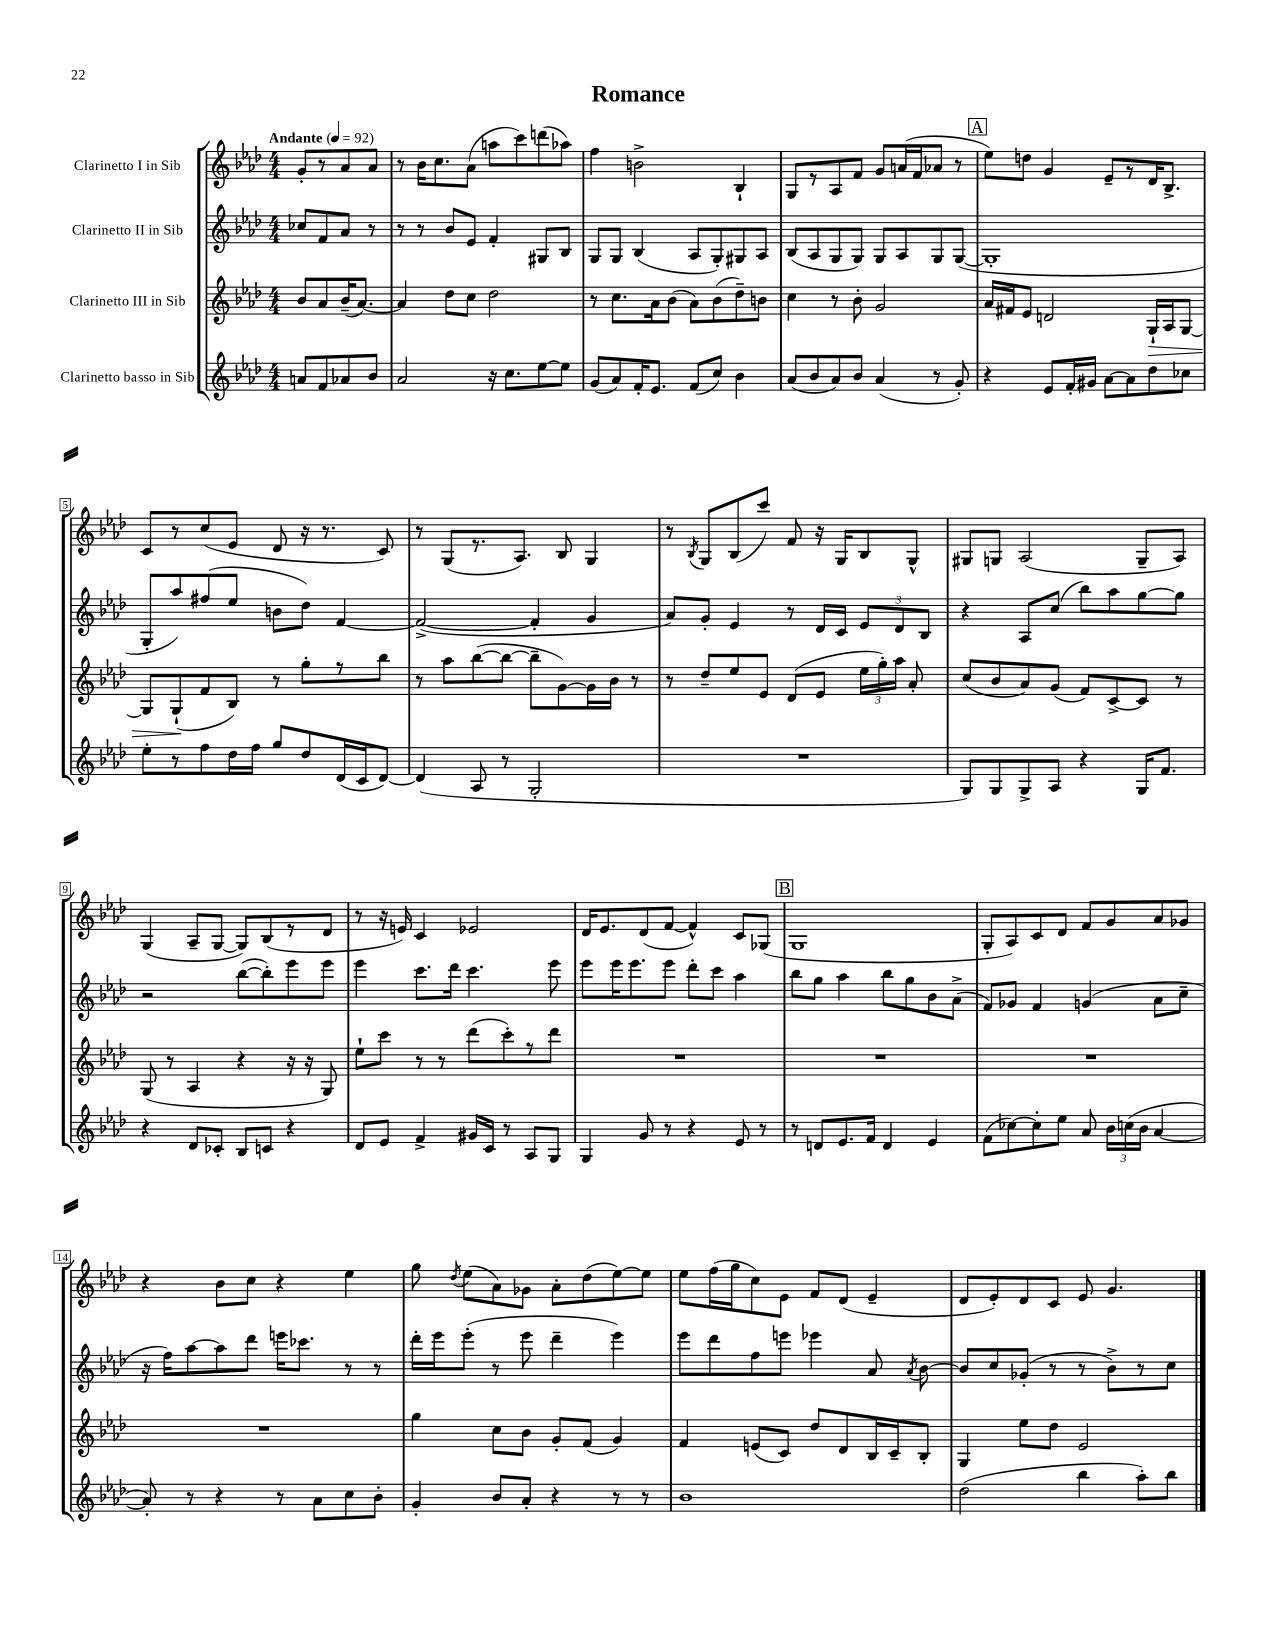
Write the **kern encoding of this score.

**kern	**kern	**dynam	**kern	**kern
*part4	*part3	*part3	*part2	*part1
*staff4	*staff3	*staff3	*staff2	*staff1
*I"Clarinetto basso in Sib	*I"Clarinetto III in Sib	*	*I"Clarinetto II in Sib	*I"Clarinetto I in Sib
*clefG2	*clefG2	*	*clefG2	*clefG2
*k[b-e-a-d-]	*k[b-e-a-d-]	*	*k[b-e-a-d-]	*k[b-e-a-d-]
*M4/4	*M4/4	*	*M4/4	*M4/4
*MM92	*MM92	*	*MM92	*MM92
=	=	=	=	=
!	!	!	!	!LO:TX:a:B:t=Andante
8an/L	8b-/L	.	8cc-X/L	8g'/L
8f/	8a-/	.	8f/	8r
8a-X/	(16b-~/K	.	8a-/J	8a-/
.	[8.a-/J)	.	.	.
8b-/J	.	.	8r	8a-/J
=1	=1	=1	=1	=1
2a-/	4a-/]	.	8r	8r
.	.	.	8r	16b-\KL
.	.	.	.	8.cc\
.	8dd-\L	.	8b-/L	.
.	8cc\J	.	8e-/J	(8a-\J
16r	2dd-\	.	4f'/	8aan\L
8.cc\L	.	.	.	.
.	.	.	.	8ccc\)
[8ee-\	.	.	8G#X/L	(8dddn\
8ee-\J]	.	.	8B-/J	8aa-X\J)
=2	=2	=2	=2	=2
(8g/L	8r	.	8G/L	4ff\
8a-/)	8.cc\L	.	8G/J	.
16f'/K	.	.	(4B-/	2bn^\
8.e-/J	16a-\k	.	.	.
.	(8b-\J	.	.	.
(8f/L	8a-\L)	.	8A-/L	.
8cc/J)	(8b-\	.	8G'/)	.
4b-\	8dd-~\)	.	8G#X/	4B-`/
.	8bn\J	.	8A-/J	.
=3	=3	=3	=3	=3
(8a-/L	4cc\	.	(8B-/L	8G/L
8b-/	.	.	8A-/	8r
8a-/)	8r	.	8G/	8A-/
8b-/J	8b-'\	.	8G/J)	8f/J
(4a-/	2g/	.	8G/L	8g/L
.	.	.	8A-/	(16an/L
.	.	.	.	16f/J
8r	.	.	8G/	8a-X/J
8g'/)	.	.	([8G/J	8r
!!LO:REH:place=s1:t=A
=4	=4	=4	=4	=4
4r	16a-/LL	.	1G']	8ee-\L)
.	16f#X/J	.	.	.
.	8e-/J	.	.	8ddn\J
8e-/L	2dn/	.	.	4g/
16f'/L	.	.	.	.
16g#X/JJ	.	.	.	.
[8a-\L	.	.	.	8e-~/L
8a-\]	.	.	.	8r
!	!	!LO:HP:b	!	!
8dd-\	16G`/LL	>	.	16d-/K
.	16A-/J	.	.	8.B-^/J
8cc-X\J	[8G/J	.	.	.
!!LO:LB:g=z
=5	=5	=5	=5	=5
8ee-'\L	8G/L]	.	8G'/L	8c/L
8r	(8G`/	.	8aa-/)	8r
8ff\	8f/	]	(8ff#X/	(8cc/
16dd-\L	8B-/J)	.	8ee-/J	8e-/J
16ff\JJ	.	.	.	.
8gg/L	8r	.	8bn\L	8d-/
8dd-/	8gg'\L	.	8dd-\J)	16r
.	.	.	.	8.r
(16d-/L	8r	.	[4f/	.
16c/J	.	.	.	.
[8d-/J)	8bb-\J	.	.	8c/)
=6	=6	=6	=6	=6
(4d-/]	8r	.	(2f^/_	8r
.	8aa-\L	.	.	(8G/L
8A-/	([8bb-\	.	.	8.r
8r	8bb-\J_	.	.	.
.	.	.	.	8.A-/J)
2G'/	8bb-~\L]	.	4f'/]	.
.	[8g\)	.	.	8B-/
.	16g\L]	.	4g/	4G/
.	16b-\JJ	.	.	.
.	8r	.	.	.
=7	=7	=7	=7	=7
1r	8r	.	8a-/L)	8r
.	.	.	.	8qB-/
.	8dd-~/L	.	8g'/J	8G/L
.	8ee-/	.	4e-/	(8B-/
.	8e-/J	.	.	8ccc/J)
.	(8d-/L	.	8r	8f/
.	8e-/J	.	16d-/LL	16r
.	.	.	16c/JJ	16G/KL
.	24ee-\LL	.	12e-/L	8B-/
.	24gg'\)	.	.	.
.	24aa-\JJ	.	12d-/	.
.	8a-'/	.	.	8G^^/J
.	.	.	12B-/J	.
=8	=8	=8	=8	=8
8G/L)	(8cc/L	.	4r	8G#X/L
8G/	8b-/	.	.	8Gn/J
8G^/	8a-/)	.	8A-/L	(2A-/
8A-/J	(8g/J	.	(8cc/J	.
4r	8f/L)	.	8bb-\L)	.
.	[8c^/	.	8aa-\	.
16G/KL	8c/J]	.	[8gg\	8G~/L
8.f/J	.	.	.	.
.	8r	.	8gg\J]	8A-/J)
!!LO:LB:g=z
=9	=9	=9	=9	=9
4r	(8G/	.	2r	(4G/
.	8r	.	.	.
8d-/L	4A-/	.	.	8A-~/L
8c-X'/J	.	.	.	[8G/J
8B-/L	4r	.	([8bb-\L	8G/L])
8cn/J	.	.	8bb-'\])	(8B-/
4r	16r	.	8eee-\	8r
.	16r	.	.	.
.	8G/)	.	8eee-\J	8d-/J
=10	=10	=10	=10	=10
8d-/L	8ee-`\L	.	4eee-\	8r
8e-/J	8ccc\J	.	.	16r
.	.	.	.	16en/)
4f^/	8r	.	8.ccc\L	4c/
.	8r	.	.	.
.	.	.	16ddd-\Jk	.
16g#X/LL	(8ddd-\L	.	4.ccc\	2e-X/
16c/JJ	.	.	.	.
8r	8ccc'\)	.	.	.
8A-/L	8r	.	.	.
8G/J	8ddd-\J	.	8eee-\	.
=11	=11	=11	=11	=11
4G/	1r	.	8eee-\L	16d-/KL
.	.	.	.	8.e-/
.	.	.	16eee-\K	.
.	.	.	8.eee-\	.
8g/	.	.	.	(8d-/
8r	.	.	8eee-\J	[8f/J
4r	.	.	8ddd-'\L	4f^^/])
.	.	.	8ccc\J	.
8e-/	.	.	4aa-\	8c/L
8r	.	.	.	(8G-X/J
!!LO:REH:place=s1:t=B
=12	=12	=12	=12	=12
8r	1r	.	8bb-\L	1G
8dn/L	.	.	8gg\J	.
8.e-/	.	.	4aa-\	.
16f/Jk	.	.	.	.
4d/	.	.	8bb-\L	.
.	.	.	8gg\	.
4e-/	.	.	8b-\	.
.	.	.	(8a-^\J	.
=13	=13	=13	=13	=13
(8f\L	1r	.	8f/L)	8G'/L
[8cc-X\)	.	.	8g-X/J	8A-/)
8cc-'\]	.	.	4f/	8c/
8ee-\J	.	.	.	8d-/J
8a-/	.	.	(4gn/	8f/L
24b-\LL	.	.	.	8g/
(24ccn\	.	.	.	.
24b-\JJ	.	.	.	.
[4a-/	.	.	8a-\L	8a-/
.	.	.	8cc~\J	8g-X/J
!!LO:LB:g=z
=14	=14	=14	=14	=14
8a-'/])	1r	.	16r	4r
.	.	.	16ff\KL)	.
8r	.	.	[8aa-\	.
4r	.	.	8aa-\]	8b-\L
.	.	.	8ddd-\J	8cc\J
8r	.	.	16eeen\KL	4r
.	.	.	8.ccc-X\J	.
8a-\L	.	.	.	.
8cc\	.	.	8r	4ee-\
8b-'\J	.	.	8r	.
=15	=15	=15	=15	=15
4g'/	4gg\	.	16ddd-'\LL	8gg\
.	.	.	16eee-\J	.
.	.	.	.	8qdd-/
.	.	.	(8eee-'\J	(8ee-\L
8b-/L	8cc\L	.	8r	8a-\)
8a-'/J	8b-\J	.	8eee-\	8g-X\J
4r	8g'/L	.	4ddd-~\	8a-'\L
.	(8f/J	.	.	(8dd-\
8r	4g/)	.	4eee-\)	[8ee-\)
8r	.	.	.	8ee-\J]
=16	=16	=16	=16	=16
1b-	4f/	.	8eee-\L	8ee-\L
.	.	.	8ddd-\	(16ff\L
.	.	.	.	16gg\J
.	(8en/L	.	8ff\	8cc\)
.	8c/J)	.	8eeen\J	8e-\J
.	8dd-/L	.	4eee-X\	8f/L
.	8d-/	.	.	(8d-/J
.	16B-/L	.	8a-/	4e-~/
.	16c~/J	.	.	.
.	.	.	8qa-/	.
.	8B-'/J	.	[8b-\	.
=17	=17	=17	=17	=17
(2dd-\	4G/	.	8b-/L]	8d-/L
.	.	.	8cc/	8e-'/)
.	8ee-\L	.	(8g-X'/J	8d-/
.	8dd-\J	.	8r	8c/J
4bb-\	2e-/	.	8r	8e-/
.	.	.	8b-^\L)	4.g/
8aa-'\L)	.	.	8r	.
8bb-\J	.	.	8cc\J	.
==	==	==	==	==
*-	*-	*-	*-	*-
